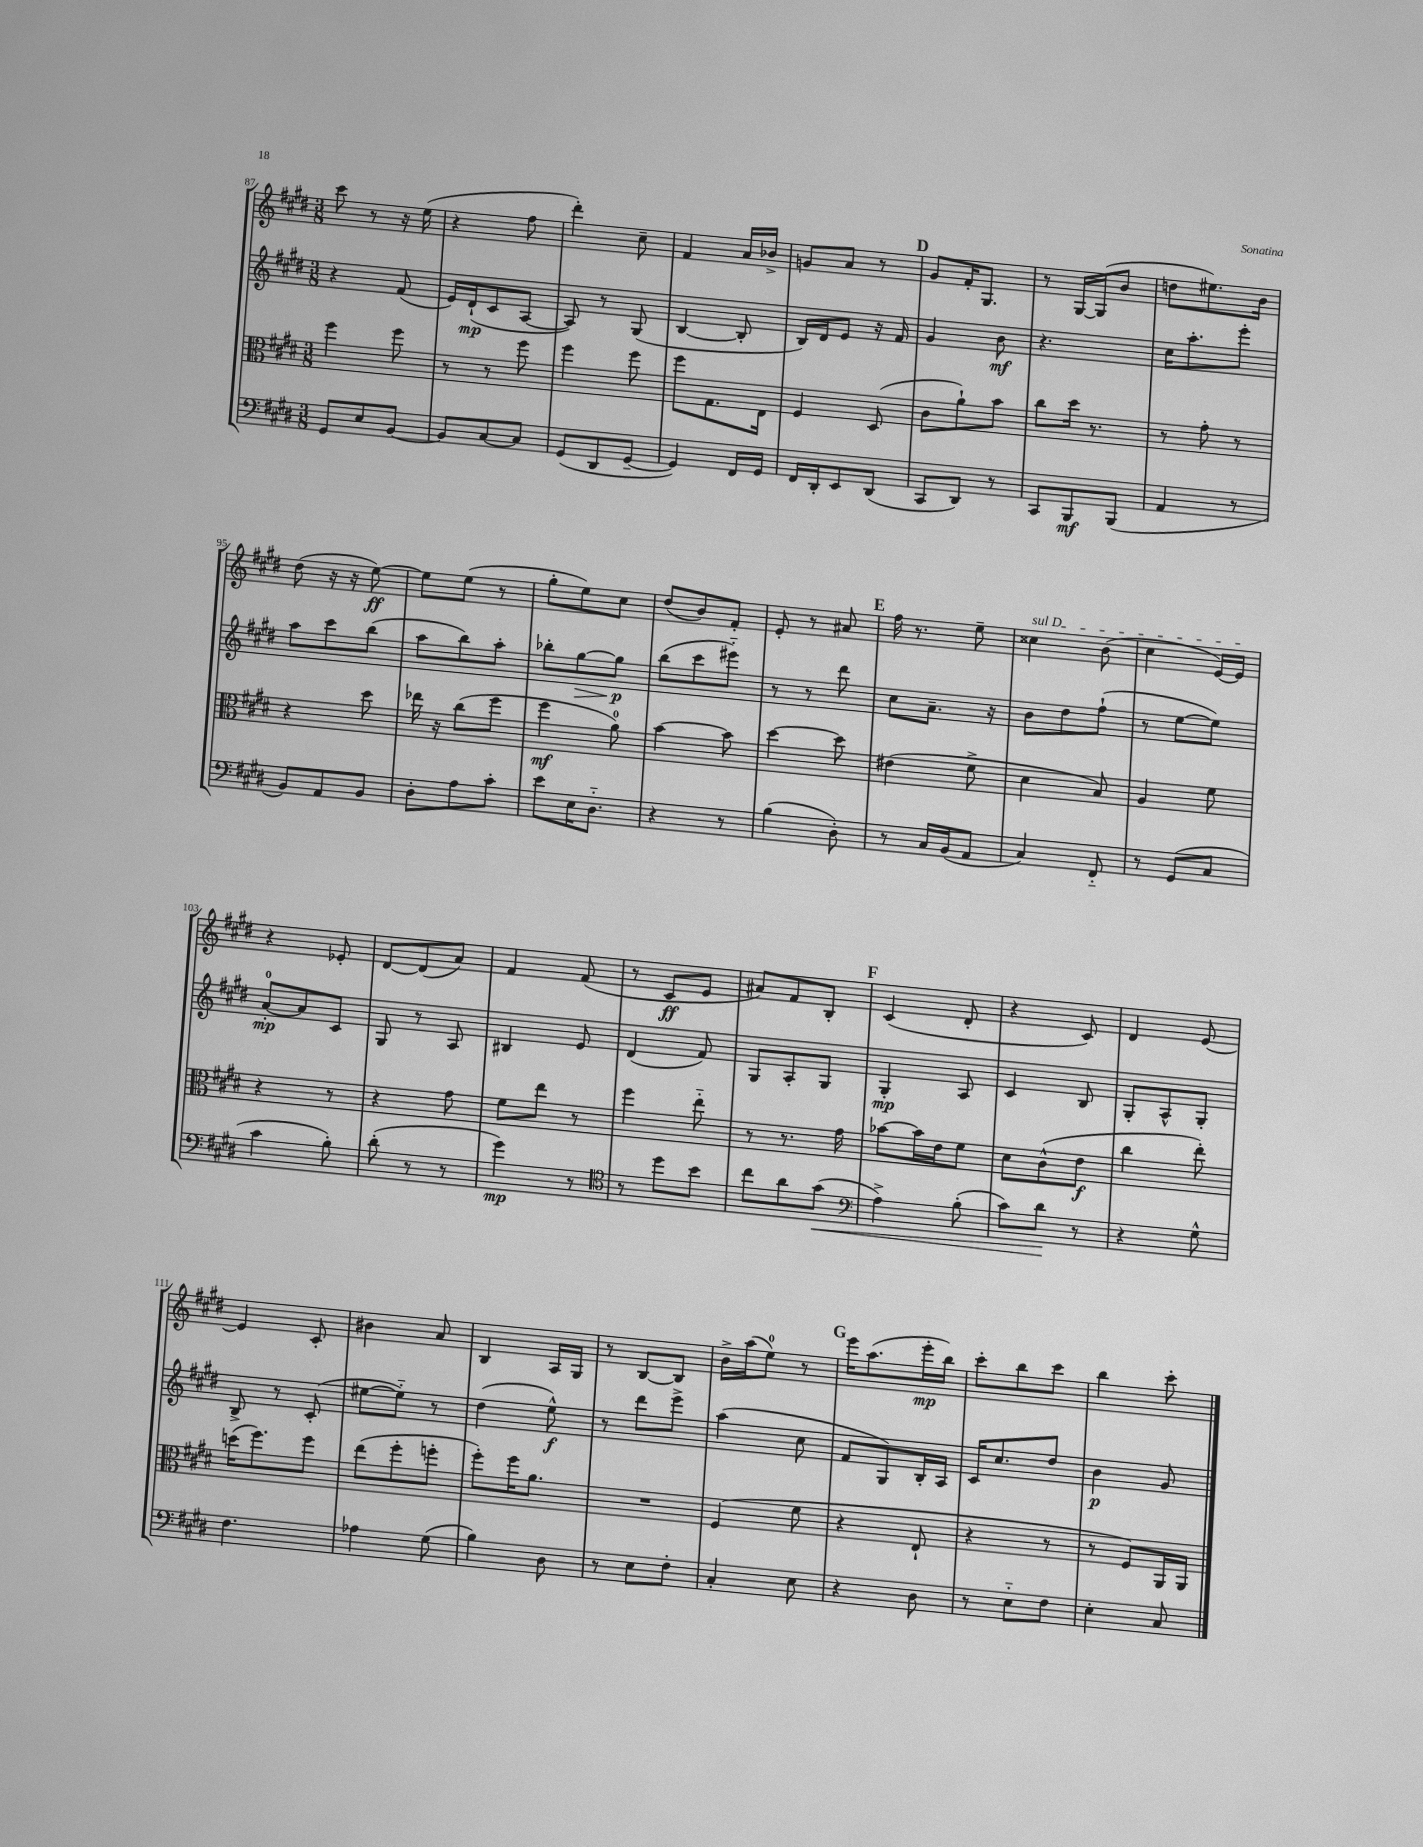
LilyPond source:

<<
\new StaffGroup <<
\new Staff = "s0" {
    \clef treble \key e \major \numericTimeSignature \time 3/8
    cis'''8 r8 r16 e''16( |
    r4 fis''8 |
    dis'''4-.) cis''8-- |
    fis'4 a'16 bes'16-> |
    g'8 a'8 r8 |
    \mark \markup { \bold "D" } gis'8 fis'16-. gis8. |
    r8 gis16~ gis16( b'8 |
    d''8 eis''8.) b'16 |
    dis''8( r16 r16 e''8~\ff) |
    e''8 e''8( r8 |
    gis''8-. e''8) cis''8 |
    dis''8( b'8) fis'8-. |
    e'8-. r8 ais'8 |
    \mark \markup { \bold "E" } fis''16 r8. e''8-- |
    \once \override TextSpanner.bound-details.left.text = \markup { \italic "sul D" } cisis''4\startTextSpan b'8( |
    cis''4 e'16~) e'16\stopTextSpan |
    r4 ees'8-. |
    dis'8~ dis'8( a'8) |
    fis'4 fis'8( |
    r8 cis'8\ff e'8 |
    ais'8) fis'8 b8-. |
    \mark \markup { \bold "F" } cis'4( dis'8-. |
    r4 cis'8) |
    dis'4 e'8~ |
    e'4 cis'8-. |
    bis'4 a'8 |
    b4 a16 gis16 |
    r8 b8~ b8 |
    b'16-> a''16( e''8-0) r8 |
    \mark \markup { \bold "G" } e'''16 a''8.( e'''16-.\mp b''16) |
    cis'''8-. b''8 cis'''8 |
    b''4 cis'''8-. \bar "|." |
}
\new Staff = "s1" {
    \clef treble \key e \major \numericTimeSignature \time 3/8
    r4 fis'8( |
    e'16) dis'16-!\mp( cis'8 a8~ |
    a8) r8 gis8( |
    b4~ b8-. |
    b16) dis'16 e'8 r16 fis'16 |
    \mark \markup { \bold "D" } gis'4 b'8\mf |
    r4. |
    cis''16 a''8.-. e'''8-. |
    a''8 cis'''8 b''8( |
    a''8 b''8) a''8-. |
    bes''8-. gis''8~\> gis''8\p\! |
    b''8( cis'''8 eis'''8-_) |
    r8 r8 dis'''8 |
    \mark \markup { \bold "E" } cis''8 a'8.-- r16 |
    b'8 dis''8 fis''8-!( |
    r8 e''8~ e''8) |
    a'8-0~-.\mp a'8 cis'8 |
    gis8 r8 a8 |
    bis4 e'8 |
    dis'4( fis'8) |
    gis8 a8-. gis8 |
    \mark \markup { \bold "F" } gis4-.\mp a8 |
    cis'4 b8 |
    gis8-. a8-^ gis8-. |
    b8-> r8 cis'8-.( |
    eis''8~ eis''8-_) r8 |
    dis''4( e''8-^\f) |
    r8 dis'''8 e'''8-> |
    a''4( cis''8 |
    \mark \markup { \bold "G" } fis'8 gis8) b16-. a16 |
    cis'16 cis''8. dis''8 |
    b'4\p gis'8 \bar "|." |
}
\new Staff = "s2" {
    \clef alto \key e \major \numericTimeSignature \time 3/8
    fis''4 fis''8 |
    r8 r8 fis''8 |
    fis''4 fis''8 |
    fis''8 gis8. e16 |
    fis4 dis8( |
    \mark \markup { \bold "D" } cis'8 a'8-!) b'8 |
    cis''8 dis''16 r8. |
    r8 gis'8-. r8 |
    r4 dis''8 |
    ees''16 r16 cis''8( fis''8 |
    fis''4\mf a'8-0) |
    b'4~ b'8 |
    dis''4~ dis''8 |
    \mark \markup { \bold "E" } eis'4( fis'8-> |
    dis'4 b8) |
    a4 fis'8 |
    r4 r8 |
    r4 gis'8 |
    fis'8 e''8 r8 |
    fis''4 e''8-_ |
    r8 r8. gis'16 |
    \mark \markup { \bold "F" } bes'8~ bes'16 e'16 fis'8 |
    dis'8 cis'8-^( e'8\f |
    cis''4 e''8-.) |
    d''16( fis''8.) fis''8 |
    e''8( fis''8-. f''8-. |
    fis''8-.) fis''16 a'8. |
    R4. |
    fis4( fis'8 |
    \mark \markup { \bold "G" } r4 e8-! |
    r4 r8 |
    r8 fis8) a,16 a,16 \bar "|." |
}
\new Staff = "s3" {
    \clef bass \key e \major \numericTimeSignature \time 3/8
    gis,8 e8 b,8~ |
    b,8 cis8~ cis8 |
    gis,8( dis,8 gis,8~-- |
    gis,4) fis,16 gis,16 |
    fis,16 dis,16-. e,8 dis,8( |
    \mark \markup { \bold "D" } cis,8 dis,8) r8 |
    cis,8 b,,8\mf b,,8( |
    a,4 r8 |
    b,8) a,8 b,8 |
    dis8-. a8 cis'8-. |
    e'8 e16 dis8.-_ |
    r4 r8 |
    b4( dis8-.) |
    \mark \markup { \bold "E" } r8 cis16 b,16( a,8 |
    cis4) fis,8-_ |
    r8 gis,8( cis8 |
    cis'4 b8-.) |
    dis'8-.( r8 r8 |
    gis'4\mp) r8 |
    \clef tenor r8 dis''8 b'8 |
    cis''8 a'8 gis'8\<( |
    \mark \markup { \bold "F" } \clef bass a4->) b8-.( |
    cis'8) dis'8\! r8 |
    r4 gis8-^ |
    fis4. |
    aes4 gis8( |
    b4) dis8 |
    r8 e8 fis8-. |
    cis4-. e8 |
    \mark \markup { \bold "G" } r4 dis8 |
    r8 e8-_ fis8 |
    e4-. cis8 \bar "|." |
}
>>
>>
\layout { \context { \Score currentBarNumber = #87 } }
